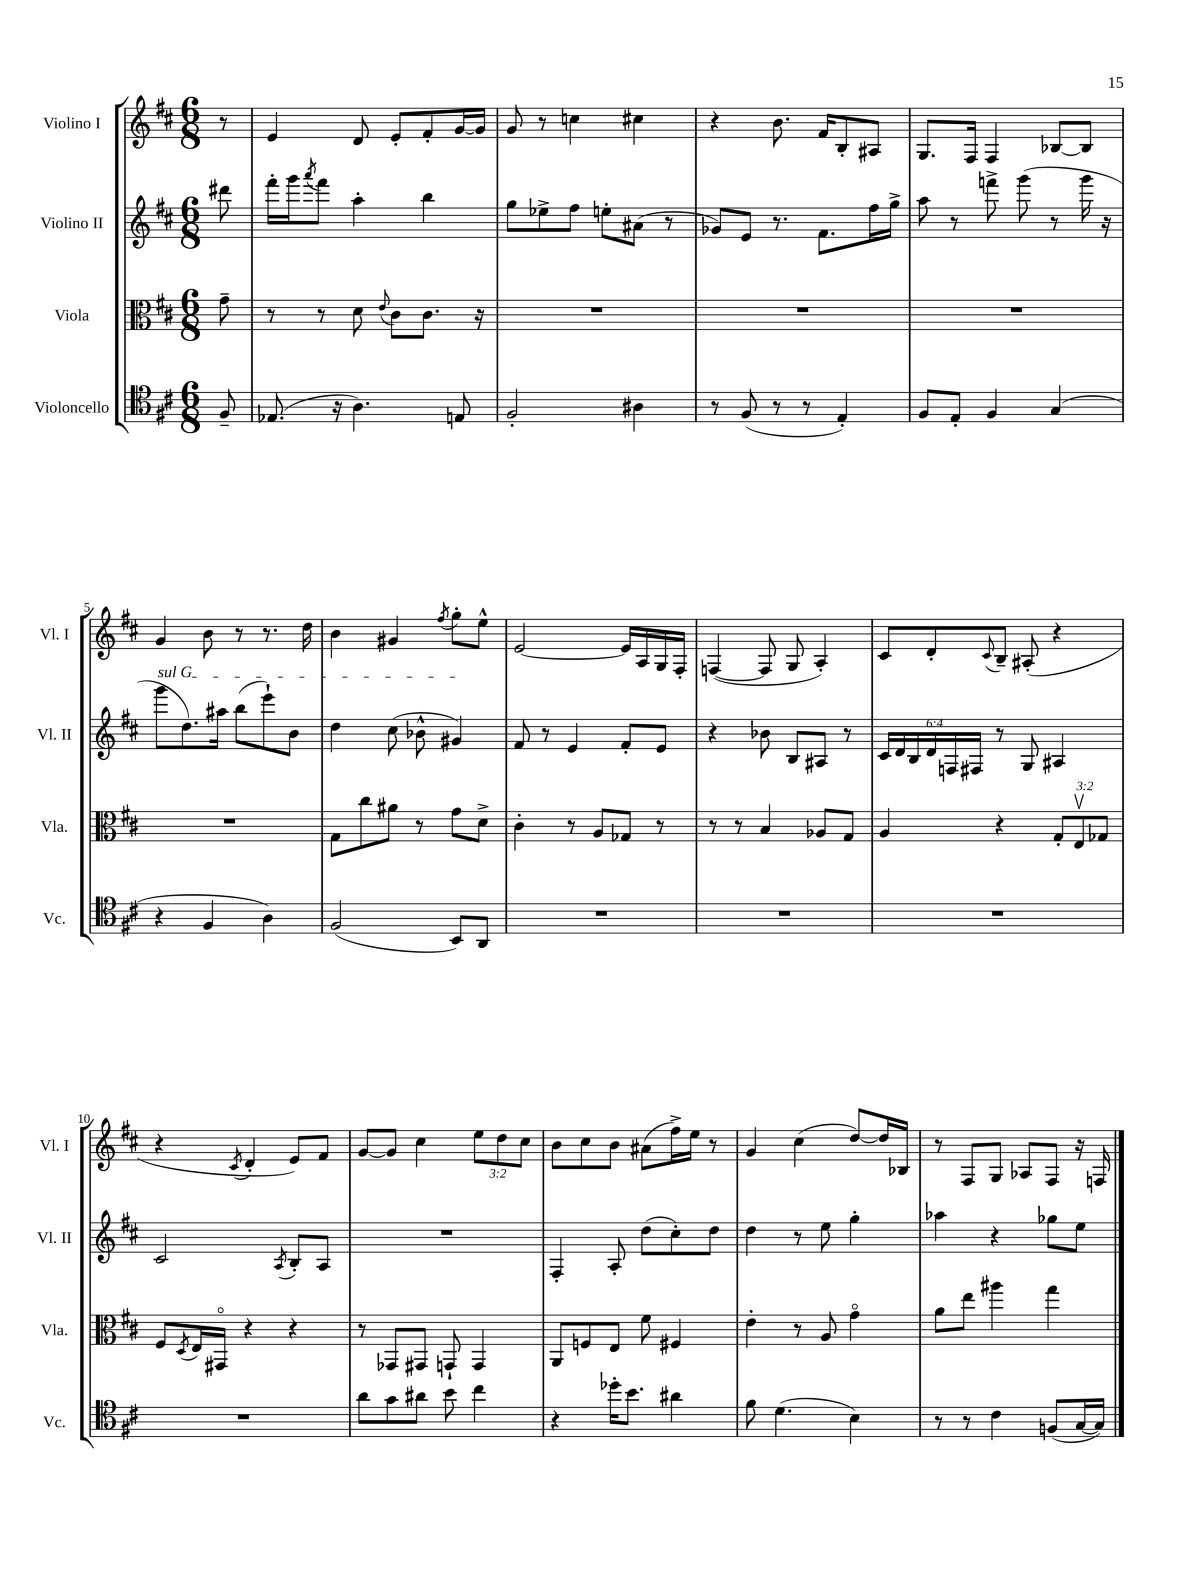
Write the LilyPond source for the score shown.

<<
\new StaffGroup <<
\new Staff = "s0" \with { instrumentName = "Violino I" shortInstrumentName = "Vl. I" } {
    \clef treble \key d \major \numericTimeSignature \time 6/8 \override Staff.TupletNumber.text = #tuplet-number::calc-fraction-text \partial 8
    r8 |
    e'4 d'8 e'8-. fis'8-. g'16~ g'16 |
    g'8 r8 c''4 cis''4 |
    r4 b'8. fis'16 b8-. ais8 |
    g8. fis16 fis4 bes8~ bes8 |
    g'4 b'8 r8 r8. d''16 |
    b'4 gis'4 \acciaccatura { fis''8 } g''8-. e''8-^ |
    e'2~ e'16 a16 g16 fis16-. |
    f4~( f8 g8 a4-.) |
    cis'8 d'8-. \appoggiatura { cis'8 } b8-- ais8-.( r4 |
    r4 \acciaccatura { cis'8 } d'4-. e'8) fis'8 |
    g'8~ g'8 cis''4 \tuplet 3/2 { e''8 d''8 cis''8 } |
    b'8 cis''8 b'8 ais'8( fis''16->) e''16 r8 |
    g'4 cis''4( d''8~) d''16 bes16 |
    r8 fis8 g8 aes8 fis8 r16 f16 \bar "|." |
}
\new Staff = "s1" \with { instrumentName = "Violino II" shortInstrumentName = "Vl. II" } {
    \clef treble \key d \major \numericTimeSignature \time 6/8 \override Staff.TupletNumber.text = #tuplet-number::calc-fraction-text \partial 8
    dis'''8 |
    fis'''16-. g'''16 \acciaccatura { a'''8 } fis'''8 a''4-. b''4 |
    g''8 ees''8-> fis''8 e''8-. ais'8( r8 |
    ges'8) e'8 r8. fis'8. fis''16 g''16-> |
    a''8 r8 f'''8-> g'''8( r8 g'''16 r16 |
    \once \override TextSpanner.bound-details.left.text = \markup { \italic "sul G" } g'''8\startTextSpan d''8.) ais''16 b''8( e'''8-!) b'8 |
    d''4 cis''8( bes'8-^ gis'4\stopTextSpan) |
    fis'8 r8 e'4 fis'8-. e'8 |
    r4 bes'8 b8 ais8 r8 |
    \tuplet 6/4 { cis'16 d'16 b16 d'16 f16 fis16 } r8 g8 ais4 |
    cis'2 \acciaccatura { a8 } b8-. a8 |
    R2. |
    fis4-. a8-. d''8( cis''8-.) d''8 |
    d''4 r8 e''8 g''4-. |
    aes''4 r4 ges''8 e''8 \bar "|." |
}
\new Staff = "s2" \with { instrumentName = "Viola" shortInstrumentName = "Vla." } {
    \clef alto \key d \major \numericTimeSignature \time 6/8 \override Staff.TupletNumber.text = #tuplet-number::calc-fraction-text \partial 8
    g'8-- |
    r8 r8 d'8 \appoggiatura { e'8 } cis'8 cis'8. r16 |
    R2. |
    R2. |
    R2. |
    R2. |
    g8 cis''8 ais'8 r8 g'8 d'8-> |
    cis'4-. r8 a8 ges8 r8 |
    r8 r8 b4 aes8 g8 |
    a4 r4 \tuplet 3/2 { g8-. e8\upbow ges8 } |
    fis8 \acciaccatura { d8 } e16 gis,16\flageolet r4 r4 |
    r8 ges,8 gis,8 g,8-! g,4 |
    a,8 f8 e8 fis'8 fis4 |
    e'4-. r8 a8 g'4\flageolet |
    a'8 e''8 ais''4 g''4 \bar "|." |
}
\new Staff = "s3" \with { instrumentName = "Violoncello" shortInstrumentName = "Vc." } {
    \clef tenor \key d \major \numericTimeSignature \time 6/8 \partial 8
    fis8-- |
    ees8.( r16 a4.) e8 |
    fis2-. ais4 |
    r8 fis8( r8 r8 e4-.) |
    fis8 e8-. fis4 g4( |
    r4 fis4 a4) |
    fis2( b,8) a,8 |
    R2. |
    R2. |
    R2. |
    R2. |
    a'8 g'8 ais'8 b'8 cis''4 |
    r4 des''16-. b'8. ais'4 |
    fis'8 d'4.( b4) |
    r8 r8 cis'4 f8( g16~ g16) \bar "|." |
}
>>
>>
